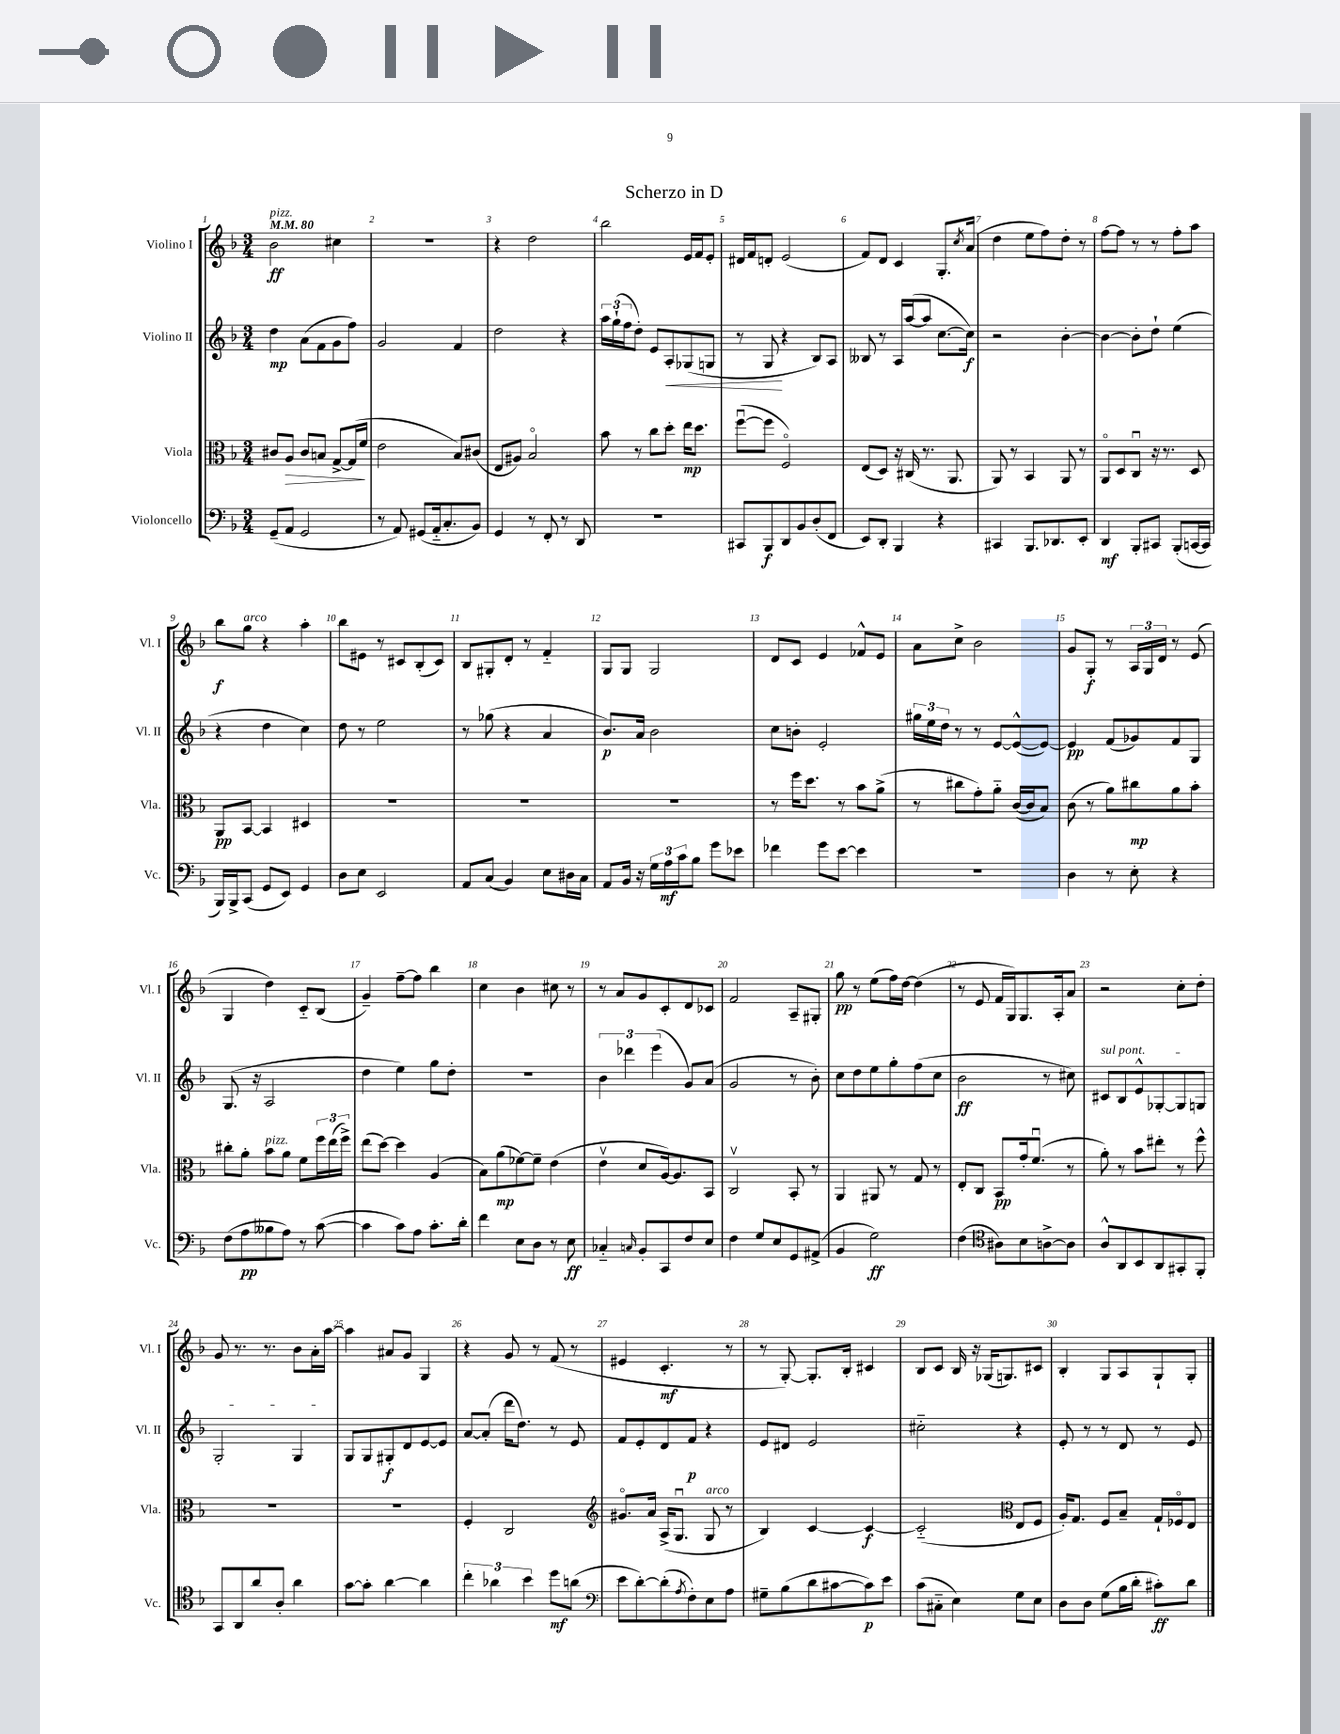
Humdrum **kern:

**kern	**dynam	**kern	**dynam	**kern	**dynam	**kern	**dynam
*part4	*part4	*part3	*part3	*part2	*part2	*part1	*part1
*staff4	*staff4	*staff3	*staff3	*staff2	*staff2	*staff1	*staff1
*I"Violoncello	*	*I"Viola	*	*I"Violino II	*	*I"Violino I	*
*I'Vc.	*	*I'Vla.	*	*I'Vl. II	*	*I'Vl. I	*
*clefF4	*	*clefC3	*	*clefG2	*	*clefG2	*
*k[b-]	*	*k[b-]	*	*k[b-]	*	*k[b-]	*
*M3/4	*	*M3/4	*	*M3/4	*	*M3/4	*
*MM80	*	*MM80	*	*MM80	*	*MM80	*
=1	=1	=1	=1	=1	=1	=1	=1
!	!	!	!	!	!	!LO:TX:a:i:t=pizz.	!
(8GG~/L	.	8c#X/L	.	4dd\	mp	2b-\	ff
!	!	!	!LO:HP:b	!	!	!	!
8AA/J	.	8A/J	>	.	.	.	.
2GG/	.	8c#/L	.	(8a\L	.	.	.
.	.	8Bn/J	.	8f\	.	.	.
.	.	[8G^/L	.	8g\	.	4cc#X\	.
.	.	(16G/L]	.	8ff\J)	.	.	.
.	.	16f/JJ	.	.	.	.	.
.	.	.	]	.	.	.	.
=2	=2	=2	=2	=2	=2	=2	=2
8r	.	2e\	.	2g/	.	2.r	.
8AA/)	.	.	.	.	.	.	.
(8GG#X/L	.	.	.	.	.	.	.
16AA/k	.	.	.	.	.	.	.
8.C'/	.	.	.	.	.	.	.
.	.	8B-/L)	.	4f/	.	.	.
8BB-/J)	.	(8c#X/J	.	.	.	.	.
=3	=3	=3	=3	=3	=3	=3	=3
4GG/	.	8E/L	.	2dd\	.	4r	.
.	.	8A#X/J)	.	.	.	.	.
8r	.	2B-/	.	.	.	2dd\	.
8FF'/	.	.	.	.	.	.	.
8r	.	.	.	4r	.	.	.
8DD/	.	.	.	.	.	.	.
=4	=4	=4	=4	=4	=4	=4	=4
2.r	.	8b-\	.	24aa\LL	.	2bb-\	.
.	.	.	.	(24gg`\	.	.	.
.	.	.	.	24ff\J	.	.	.
.	.	8r	.	8dd'\J)	.	.	.
.	.	8cc\L	.	8e/L	.	.	.
!	!	!	!	!	!LO:HP:b	!	!
.	.	8dd'\J	.	8A'/	<	.	.
.	.	16ee\KL	mp	(8G-X/	.	16e/LL	.
.	.	8.dd\J	.	.	.	16f/J	.
.	.	.	.	8Gn/J	.	8e'/J	.
=5	=5	=5	=5	=5	=5	=5	=5
8CC#X/L	.	([8ffu\L	.	8r	.	16d#X/LL	.
.	.	.	.	.	.	16f/J	.
8BBB-/	f	8ff\J]	.	8G/	.	8dn'/J	.
8DD/	.	2F/)	.	4r	[	(2e/	.
8BB-/	.	.	.	.	.	.	.
(8D'/	.	.	.	8B-/L)	.	.	.
8FF/J	.	.	.	8A/J	.	.	.
=6	=6	=6	=6	=6	=6	=6	=6
8EE/L)	.	(8E/L	.	8B--X/	.	8f/L)	.
8DD'/J	.	8D/J)	.	8r	.	8d/J	.
4BBB-/	.	16r	.	16A/LL	.	4c/	.
.	.	(16C#X/	.	([16aa/J	.	.	.
.	.	8.r	.	8aa/J]	.	.	.
4r	.	.	.	[8.cc\L	.	8.G'/L	.
.	.	8.AA/	.	.	.	.	.
.	.	.	.	.	.	8qcc/	.
.	.	.	.	16cc\Jk])	f	(16a/Jk	.
=7	=7	=7	=7	=7	=7	=7	=7
4CC#X/	.	8AA/)	.	2r	.	4dd\	.
.	.	8r	.	.	.	.	.
8.BBB-/L	.	4BB-/	.	.	.	8ee\L	.
.	.	.	.	.	.	8ff\)	.
8.DD-X/	.	.	.	.	.	.	.
.	.	8AA/	.	[4b-'\	.	8dd'\J	.
8EE'/J	.	8r	.	.	.	8r	.
=8	=8	=8	=8	=8	=8	=8	=8
4DD/	mf	8AA/L	.	4b-\_	.	[8ff\L	.
.	.	8D/	.	.	.	8ff\J]	.
8BBB-'/L	.	8Cu/J	.	8b-'\L]	.	8r	.
8CC#X/J	.	16r	.	8dd`\J	.	8r	.
.	.	8.r	.	.	.	.	.
(8BBB-'/L	.	.	.	(4ee\	.	8ff'\L	.
[16CCn/L	.	8D/	.	.	.	8aa\J	.
16CC/JJ]	.	.	.	.	.	.	.
!!LO:LB:g=z
=9	=9	=9	=9	=9	=9	=9	=9
16BBB-/LL)	.	8AA/L	pp	4r	.	8bb-\L	f
16BBB-^/J	.	.	.	.	.	.	.
!	!	!	!	!	!	!LO:TX:a:i:t=arco	!
(8CC/J	.	[8BB-/J	.	.	.	8gg\J	.
8GG/L	.	4BB-/]	.	4dd\	.	4r	.
8EE/J)	.	.	.	.	.	.	.
4GG/	.	4D#X/	.	4cc\)	.	4aa'\	.
=10	=10	=10	=10	=10	=10	=10	=10
8D\L	.	2.r	.	8dd\	.	8bb-\L	.
8E\J	.	.	.	8r	.	8e#X\J	.
2EE/	.	.	.	2ee\	.	8r	.
.	.	.	.	.	.	8c#X/L	.
.	.	.	.	.	.	(8B-'/	.
.	.	.	.	.	.	8c#/J)	.
=11	=11	=11	=11	=11	=11	=11	=11
8AA/L	.	2.r	.	8r	.	8B-/L	.
(8C/J	.	.	.	(8gg-X\	.	8G#X'/	.
4BB-/)	.	.	.	4r	.	8d'/J	.
.	.	.	.	.	.	8r	.
8E\L	.	.	.	4a/	.	4f/	.
16D#X\L	.	.	.	.	.	.	.
16C\JJ	.	.	.	.	.	.	.
=12	=12	=12	=12	=12	=12	=12	=12
8AA/L	.	2.r	.	8.b-/L)	p	8G/L	.
16BB-/Jk	.	.	.	.	.	8G/J	.
16r	.	.	.	16a/Jk	.	.	.
24G\LL	.	.	.	2b-\	.	2G/	.
24A\	mf	.	.	.	.	.	.
24c\J	.	.	.	.	.	.	.
8B-\J	.	.	.	.	.	.	.
8g\L	.	.	.	.	.	.	.
8e-X\J	.	.	.	.	.	.	.
=13	=13	=13	=13	=13	=13	=13	=13
4f-X\	.	8r	.	8cc\L	.	8d/L	.
.	.	16ff\KL	.	8bn'\J	.	8c/J	.
.	.	8.dd\J	.	.	.	.	.
8g\L	.	.	.	2e'/	.	4e/	.
[8e\J	.	8r	.	.	.	.	.
4e\]	.	8b-\L	.	.	.	8f-X^^/L	.
.	.	(8a^\J	.	.	.	8e/J	.
=14	=14	=14	=14	=14	=14	=14	=14
2.r	.	8r	.	24gg#X\LL	.	8a\L	.
.	.	.	.	24ee\	.	.	.
.	.	.	.	24dd\JJ	.	.	.
.	.	8cc#X\L	.	8r	.	8cc^\J	.
.	.	8g'\)	.	8r	.	2b-\	.
.	.	8a\J	.	[8e/L	.	.	.
.	.	([16c/LL	.	(8e^^/_	.	.	.
.	.	16c/J]	.	.	.	.	.
.	.	8B-/J)	.	8e/J_)	.	.	.
=15	=15	=15	=15	=15	=15	=15	=15
4D\	.	(8c\	.	4e/]	pp	8g/L	.
.	.	8r	.	.	.	8G'/J	f
8r	.	8a\L)	.	(8f/L	.	8r	.
8E'\	.	8cc#X\	mp	8g-X/)	.	24A/LL	.
.	.	.	.	.	.	24G/	.
.	.	.	.	.	.	24d/JJ	.
4r	.	8a\	.	8f/	.	8r	.
.	.	8b-'\J	.	8G/J	.	(8e/	.
!!LO:LB:g=z
=16	=16	=16	=16	=16	=16	=16	=16
(8F\L	.	8cc#X'\L	.	(8.G/	.	4G/	.
8A\	pp	8a'\J	.	.	.	.	.
.	.	.	.	16r	.	.	.
!	!	!LO:TX:a:i:t=pizz.	!	!	!	!	!
8B--X\	.	8b-\L	.	2A/	.	4dd\)	.
8A\J)	.	8a\J	.	.	.	.	.
8r	.	8f\L	.	.	.	8c/L	.
([8c\	.	24ff\L	.	.	.	(8B-/J	.
.	.	(24ee\	.	.	.	.	.
.	.	24ff^\JJ)	.	.	.	.	.
=17	=17	=17	=17	=17	=17	=17	=17
4c\]	.	(8ee\L	.	4dd\	.	4g~/)	.
.	.	[8dd\J)	.	.	.	.	.
8c\L)	.	4dd\]	.	4ee\)	.	[8ff~\L	.
8A\J	.	.	.	.	.	8ff\J]	.
8.c'\L	.	(4A/	.	8gg\L	.	4bb-\	.
.	.	.	.	8dd'\J	.	.	.
16d'\Jk	.	.	.	.	.	.	.
=18	=18	=18	=18	=18	=18	=18	=18
4f\	.	8B-\L)	.	2.r	.	4cc\	.
.	.	(8a\	mp	.	.	.	.
8E\L	.	[8f-X\)	.	.	.	4b-\	.
8D\J	.	8f-~\J]	.	.	.	.	.
8r	.	(4e\	.	.	.	8cc#X\	.
8E\	ff	.	.	.	.	8r	.
=19	=19	=19	=19	=19	=19	=19	=19
4C-X/	.	4ev\	.	6b-\	.	8r	.
.	.	.	.	.	.	8a/L	.
.	.	.	.	6ddd-X\	.	.	.
16qqCn/	.	.	.	.	.	.	.
8BB-'/L	.	8d/L	.	.	.	8g/	.
.	.	.	.	(6eee\	.	.	.
8CC/	.	[16A/k)	.	.	.	8c'/	.
.	.	8.A/]	.	.	.	.	.
8F/	.	.	.	8g/L)	.	8d/	.
8E/J	.	8BB-/J	.	(8a/J	.	8c-X/J	.
=20	=20	=20	=20	=20	=20	=20	=20
4F\	.	2Cv/	.	2g/	.	2f/	.
8G/L	.	.	.	.	.	.	.
8E/	.	.	.	.	.	.	.
8GG/	.	8BB-'/	.	8r	.	8A~/L	.
(8AA#X^/J	.	8r	.	8b-'\)	.	8G#X'/J	.
=21	=21	=21	=21	=21	=21	=21	=21
4BB-/	.	4AA/	.	8cc\L	.	8gg\	pp
.	.	.	.	8dd\	.	8r	.
2G\)	ff	8AA#X/	.	8ee\	.	(8ee\L	.
.	.	8r	.	8gg'\	.	16ff\L)	.
.	.	.	.	.	.	[16dd\JJ	.
.	.	8G/	.	(8ff\	.	(4dd\]	.
.	.	8r	.	8cc\J	.	.	.
=22	=22	=22	=22	=22	=22	=22	=22
(4F\	.	8E'/L	.	2b-\	ff	8r	.
.	.	8C/J	.	.	.	8e/	.
*clefC4	*	*	*	*	*	*	*
8A#X\L)	.	8BB-/L	pp	.	.	16f/LL	.
.	.	.	.	.	.	16G/J)	.
8B-\	.	16g'/k	.	.	.	8.G/	.
.	.	(8.fu/J	.	.	.	.	.
[8An^\	.	.	.	8r	.	.	.
.	.	.	.	.	.	16A'/k	.
8A\J]	.	8r	.	8cc#X\)	.	8a/J	.
=23	=23	=23	=23	=23	=23	=23	=23
!	!	!	!	!LO:TX:a:i:t=sul pont.	!	!	!
8A^^/L	.	8a'\)	.	8c#X/L	.	2r	.
8AA/	.	8r	.	8B-/	.	.	.
8BB-/	.	8b-\L	.	8e^^/	.	.	.
8AA/	.	8ee#X'\J	.	[8G-X'/	.	.	.
8GG#X'/	.	8r	.	8G-/]	.	8cc'\L	.
8FF'/J	.	8ff^^\	.	8Gn/J	.	8dd'\J	.
!!LO:LB:g=z
=24	=24	=24	=24	=24	=24	=24	=24
8GG/L	.	2.r	.	2G'/	.	8g/	.
8AA/	.	.	.	.	.	8.r	.
8a/	.	.	.	.	.	.	.
.	.	.	.	.	.	8.r	.
8A'/J	.	.	.	.	.	.	.
4a\	.	.	.	4G/	.	8b-\L	.
.	.	.	.	.	.	16a'\L	.
.	.	.	.	.	.	[16aa\JJ	.
=25	=25	=25	=25	=25	=25	=25	=25
[8g\L	.	2.r	.	8G/L	.	4aa\]	.
8g'\J]	.	.	.	8G/	.	.	.
[4a\	.	.	.	8G#X'/	f	8a#X/L	.
.	.	.	.	8d/	.	8g/J	.
4a\]	.	.	.	[8e/	.	4G/	.
.	.	.	.	8e/J]	.	.	.
=26	=26	=26	=26	=26	=26	=26	=26
6cc'\	.	4F'/	.	[8a/L	.	4r	.
.	.	.	.	(8a'/J]	.	.	.
6a-X\	.	.	.	.	.	.	.
.	.	2C/	.	16ddd\KL	.	8g/	.
.	.	.	.	8.dd\J)	.	.	.
6b-\	.	.	.	.	.	.	.
.	.	.	.	.	.	8r	.
8dd\L	mf	.	.	8r	.	(8f/	.
(8an\J	.	.	.	8e/	.	8r	.
=27	=27	=27	=27	=27	=27	=27	=27
*clefF4	*	*clefG2	*	*	*	*	*
8e\L	.	8.g#X/L	.	8f/L	.	4e#X/	.
[8d'\)	.	.	.	8e'/	.	.	.
.	.	16a/Jk	.	.	.	.	.
(8d'\]	.	(16A^/KL	.	8d/	.	4.c'/	mf
.	.	8.Gu/J	.	.	.	.	.
8qA/	.	.	.	.	.	.	.
8F'\)	.	.	.	8f/J	p	.	.
!	!	!LO:TX:a:i:t=arco	!	!	!	!	!
8E\	.	8G/	.	4r	.	.	.
8A\J	.	8r	.	.	.	8r	.
=28	=28	=28	=28	=28	=28	=28	=28
8G#X~\L	.	4B-/)	.	8e/L	.	8r	.
(8B-\	.	.	.	8d#X/J	.	[8G'/)	.
8d\	.	[4c/	.	2e/	.	8.G'/L]	.
[8c#X\	.	.	.	.	.	.	.
.	.	.	.	.	.	16B-'/Jk	.
8c#\])	p	4c/_	f	.	.	4c#X/	.
8e\J	.	.	.	.	.	.	.
=29	=29	=29	=29	=29	=29	=29	=29
(8c\L	.	(2c/]	.	2cc#X\	.	8B-/L	.
8C#X\J	.	.	.	.	.	8c/J	.
4E\)	.	.	.	.	.	16B-/	.
.	.	.	.	.	.	16r	.
.	.	.	.	.	.	(16G-X/KL	.
.	.	.	.	.	.	8.Gn/)	.
*	*	*clefC3	*	*	*	*	*
8G\L	.	8E/L	.	4r	.	.	.
8E\J	.	8F/J	.	.	.	8c#X/J	.
=30	=30	=30	=30	=30	=30	=30	=30
8D\L	.	16A'/KL)	.	8e'/	.	4B-'/	.
.	.	8.G/J	.	.	.	.	.
8D\J	.	.	.	8r	.	.	.
(8G\L	.	8F/L	.	8r	.	8G/L	.
16B-\L	.	8B-~/J	.	8d/	.	8A/	.
16d'\JJ	.	.	.	.	.	.	.
8c#X'\L)	ff	16G`/LL	.	8r	.	8G`/	.
.	.	16F-X/J	.	.	.	.	.
8d\J	.	8E/J	.	8e/	.	8G'/J	.
==	==	==	==	==	==	==	==
*-	*-	*-	*-	*-	*-	*-	*-
